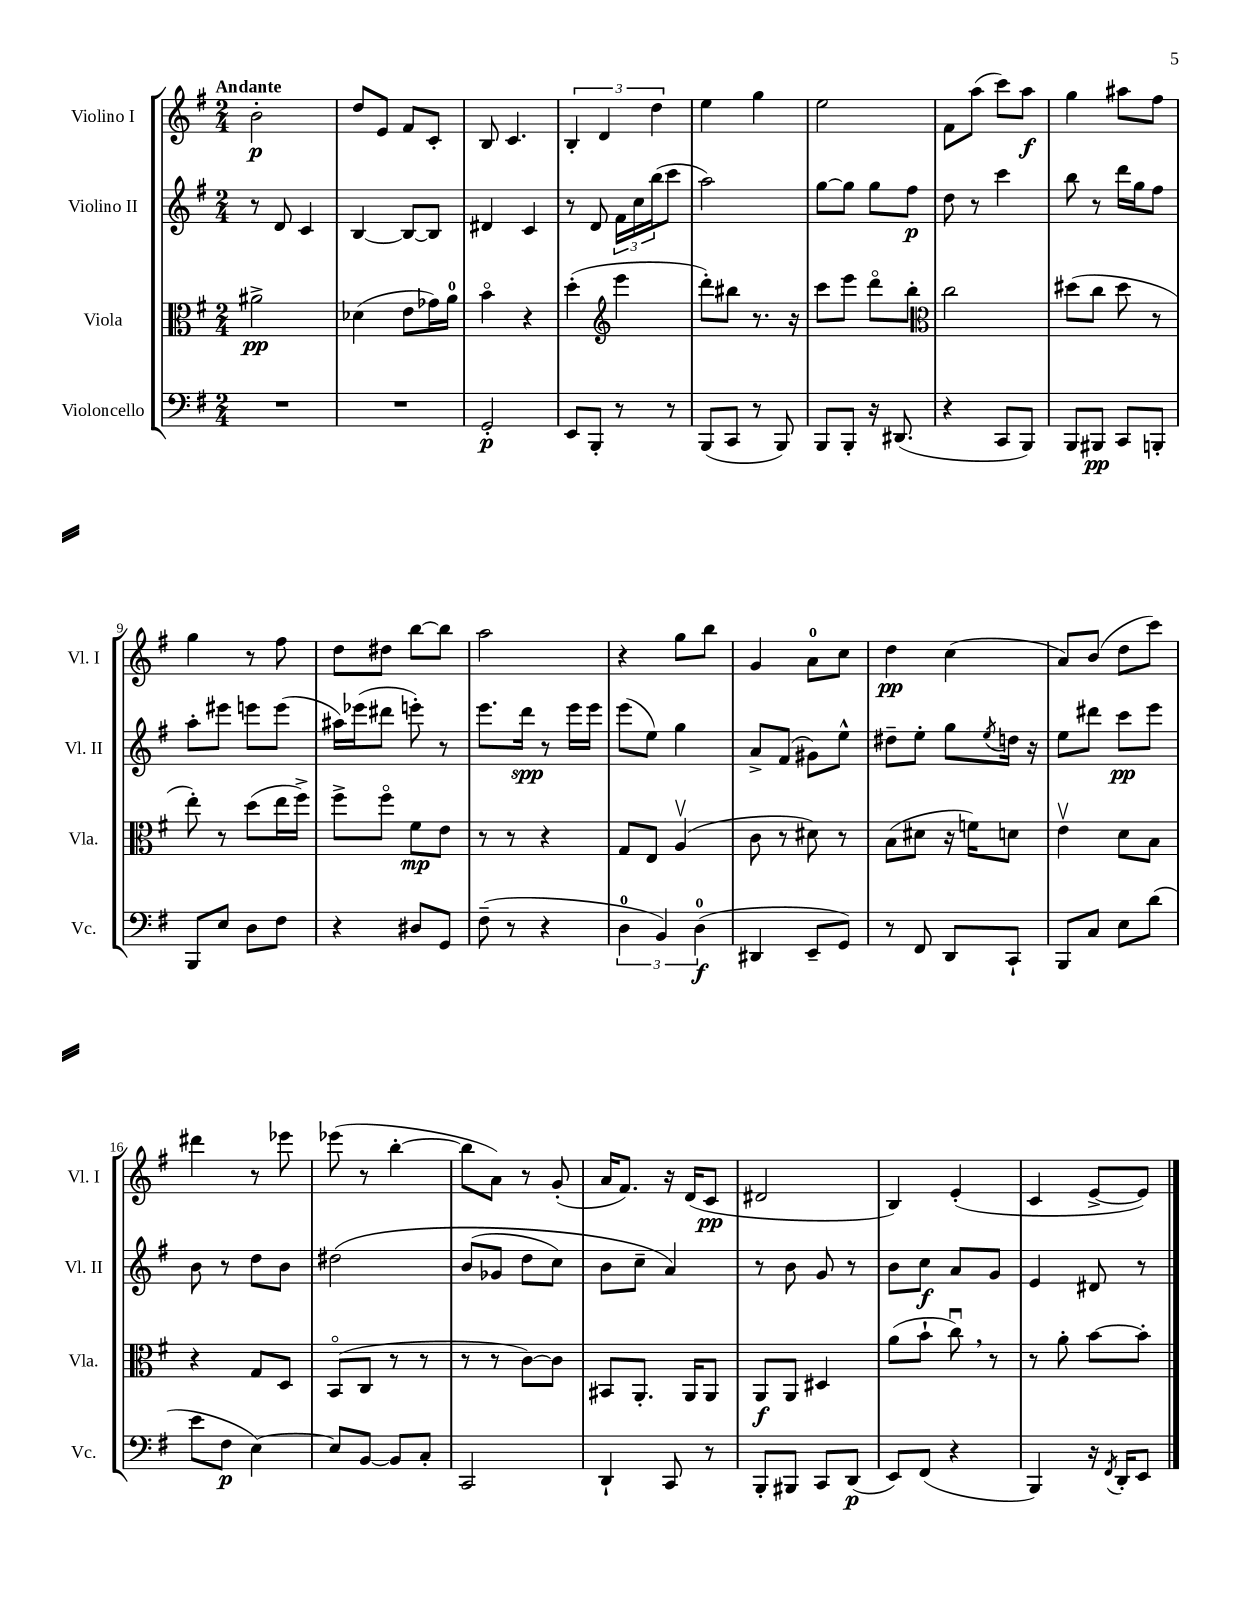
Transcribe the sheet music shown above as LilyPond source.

<<
\new StaffGroup <<
\new Staff = "s0" \with { instrumentName = "Violino I" shortInstrumentName = "Vl. I" } {
    \clef treble \key g \major \numericTimeSignature \time 2/4 \tempo "Andante"
    b'2-.\p |
    d''8 e'8 fis'8 c'8-. |
    b8 c'4. |
    \tuplet 3/2 { b4-. d'4 d''4 } |
    e''4 g''4 |
    e''2 |
    fis'8 a''8( c'''8) a''8\f |
    g''4 ais''8 fis''8 |
    g''4 r8 fis''8 |
    d''8 dis''8 b''8~ b''8 |
    a''2 |
    r4 g''8 b''8 |
    g'4 a'8-0 c''8 |
    d''4\pp c''4( |
    a'8) b'8( d''8 c'''8) |
    dis'''4 r8 ees'''8 |
    ees'''8( r8 b''4~-. |
    b''8 a'8) r8 g'8-.( |
    a'16 fis'8.) r16 d'16( c'8\pp |
    dis'2 |
    b4) e'4-.( |
    c'4 e'8~-> e'8) \bar "|." |
}
\new Staff = "s1" \with { instrumentName = "Violino II" shortInstrumentName = "Vl. II" } {
    \clef treble \key g \major \numericTimeSignature \time 2/4
    r8 d'8 c'4 |
    b4~ b8~ b8 |
    dis'4 c'4 |
    r8 d'8 \tuplet 3/2 { fis'16 c''16 b''16( } c'''8 |
    a''2) |
    g''8~ g''8 g''8 fis''8\p |
    d''8 r8 c'''4 |
    b''8 r8 d'''16 g''16 fis''8 |
    a''8-. eis'''8 e'''8 e'''8( |
    ais''16) ees'''16( dis'''8 e'''8-.) r8 |
    e'''8. d'''16\spp r8 e'''16 e'''16 |
    e'''8( e''8) g''4 |
    a'8-> fis'8( gis'8) e''8-^ |
    dis''8-- e''8-. g''8 \acciaccatura { e''8 } d''16 r16 |
    e''8 dis'''8 c'''8\pp e'''8 |
    b'8 r8 d''8 b'8 |
    dis''2\( |
    b'8( ges'8 d''8 c''8) |
    b'8 c''8-- a'4\) |
    r8 b'8 g'8 r8 |
    b'8 c''8\f a'8 g'8 |
    e'4 dis'8 r8 \bar "|." |
}
\new Staff = "s2" \with { instrumentName = "Viola" shortInstrumentName = "Vla." } {
    \clef alto \key g \major \numericTimeSignature \time 2/4
    ais'2->\pp |
    des'4( e'8 ges'16) a'16-0 |
    b'4\flageolet r4 |
    d''4-.( \clef treble e'''4 |
    d'''8-.) bis''8 r8. r16 |
    c'''8 e'''8 d'''8\flageolet b''8-. |
    \clef alto c''2 |
    dis''8( c''8 dis''8 r8 |
    e''8-.) r8 d''8( e''16 fis''16->) |
    fis''8-> fis''8\flageolet fis'8\mp e'8 |
    r8 r8 r4 |
    g8 e8 a4\upbow( |
    c'8 r8 dis'8) r8 |
    b8( dis'8 r16 f'16) d'8 |
    e'4\upbow d'8 b8 |
    r4 g8 d8 |
    b,8\flageolet( c8 r8 r8 |
    r8 r8 c'8~) c'8 |
    bis,8 a,8.-. a,16 a,8 |
    a,8\f a,8 dis4 |
    a'8( b'8-! c''8\downbow) \breathe r8 |
    r8 a'8-. b'8~ b'8-. \bar "|." |
}
\new Staff = "s3" \with { instrumentName = "Violoncello" shortInstrumentName = "Vc." } {
    \clef bass \key g \major \numericTimeSignature \time 2/4
    R2 |
    R2 |
    g,2-.\p |
    e,8 b,,8-. r8 r8 |
    b,,8( c,8 r8 b,,8) |
    b,,8 b,,8-. r16 dis,8.( |
    r4 c,8 b,,8) |
    b,,8 bis,,8\pp c,8 b,,8-. |
    b,,8 e8 d8 fis8 |
    r4 dis8 g,8 |
    fis8--( r8 r4 |
    \tuplet 3/2 { d4-0 b,4) d4-0\f( } |
    dis,4 e,8-- g,8) |
    r8 fis,8 d,8 c,8-! |
    b,,8 c8 e8 d'8( |
    e'8 fis8\p e4~) |
    e8 b,8~ b,8 c8-. |
    c,2 |
    d,4-! c,8 r8 |
    b,,8-. bis,,8 c,8 d,8\p( |
    e,8) fis,8( r4 |
    b,,4) r16 \acciaccatura { fis,8 } d,16-. e,8 \bar "|." |
}
>>
>>
